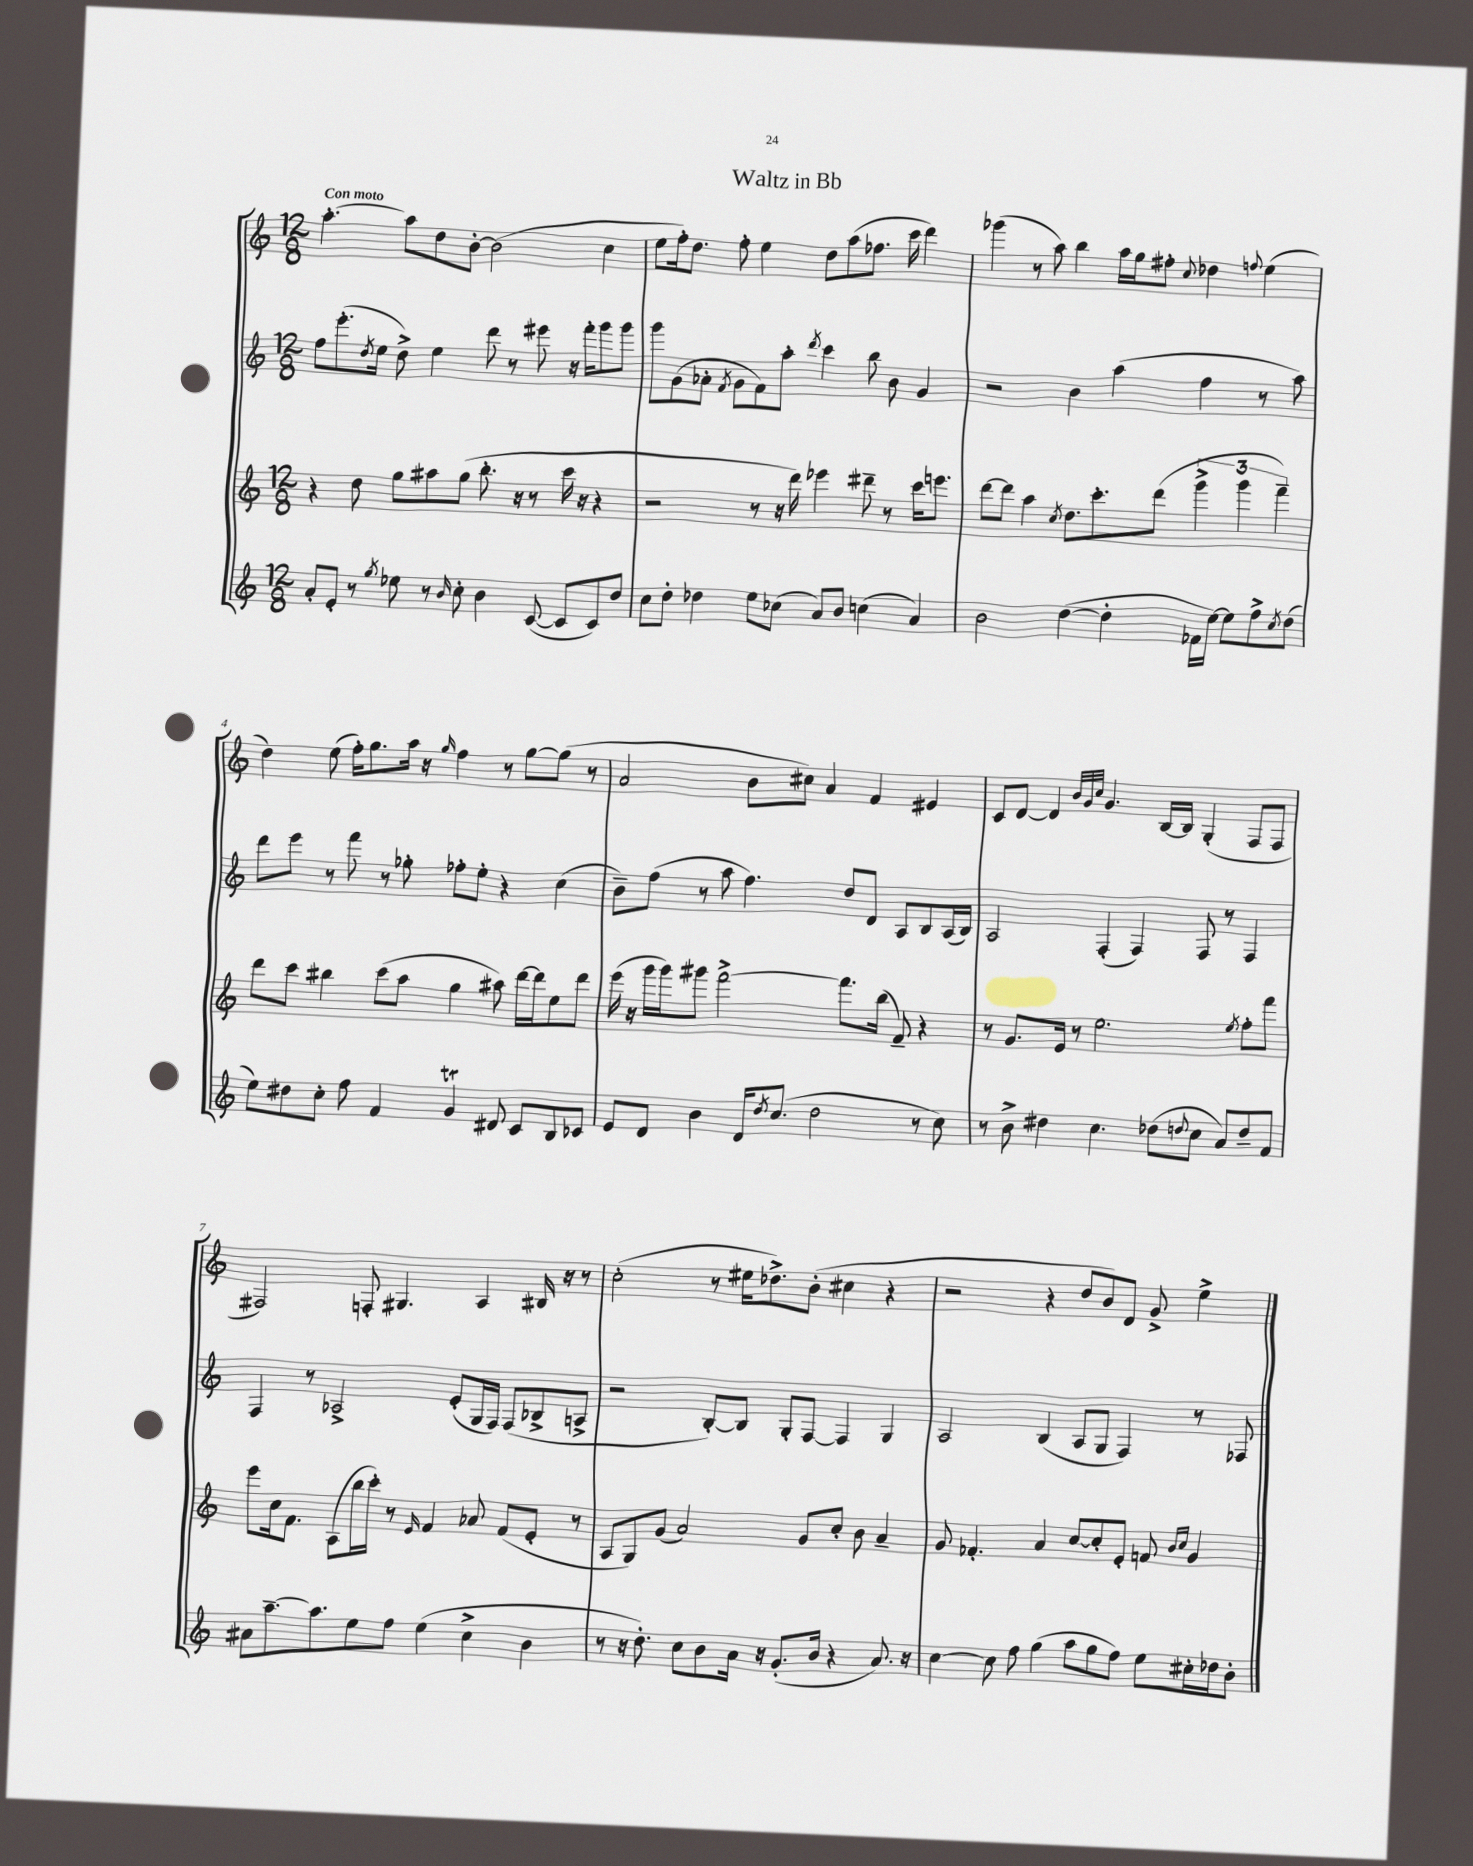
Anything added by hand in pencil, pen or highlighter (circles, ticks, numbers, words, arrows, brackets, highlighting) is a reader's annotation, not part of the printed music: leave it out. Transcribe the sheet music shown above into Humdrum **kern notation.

**kern	**kern	**kern	**kern
*part4	*part3	*part2	*part1
*staff4	*staff3	*staff2	*staff1
*clefG2	*clefG2	*clefG2	*clefG2
*k[]	*k[]	*k[]	*k[]
*M12/8	*M12/8	*M12/8	*M12/8
=1	=1	=1	=1
!	!	!	!LO:TX:a:B:t=Con moto
8a'/L	4r	8ff\L	[4.aa'\
8e'/J	.	(8.eee'\	.
8r	8dd\	.	.
.	.	8qdd/	.
.	.	16ee\Jk	.
8qgg/	.	.	.
8ee-X\	8gg\L	8dd^\)	8aa\L]
8r	8aa#X\	4ee\	8dd\
16qqb/	.	.	.
8cc'\	(8gg\J	.	[8b'\J
4b\	8.bb'\	8ddd\	(2b\]
.	.	8r	.
.	16r	.	.
([8c/	8r	8eee#X\	.
8c/L]	16ccc\	16r	.
.	16r	16fff'\KL	.
8c/)	4r	8ggg\	4cc\
8dd/J	.	8ggg\J	.
=2	=2	=2	=2
8cc\L	2r	8ggg\L	8ee\L
8dd'\J	.	(8g\	16ff'\k)
.	.	.	8.dd\J
4dd-X\	.	8a-X'\J	.
.	.	8qf/	.
.	.	8g\L	8ff'\
8ee\L	8r	8f\)	4ee\
(8cc-X\J	16r	8aa'\J	.
.	16ddd\)	.	.
.	.	8qddd/	.
8a/L)	4eee-X\	4ccc\	8dd\L
8b/J	.	.	(8aa\
(4ccn\	8ddd#X~\	8bb\	8.ff-X\J
.	8r	8b\	.
.	.	.	16ccc\
4a/)	16ccc\KL	4g/	4ddd\)
.	8.eeen\J	.	.
=3	=3	=3	=3
2b\	[8ddd\L	2r	(4ggg-X\
.	8ddd\J]	.	.
.	4aa\	.	8r
.	.	.	8aa\)
.	8qcc/	.	.
([4dd\	8.dd\L	4b\	4bb\
.	8.ccc'\	.	.
4dd'\]	.	(4aa\	16aa\LL
.	.	.	16gg\J
.	(8ddd\J	.	8ff#X'\J
.	.	.	8qqcc/
16f-X\LL	6ggg^\	4ff\	4dd-X\
[16ee\JJ)	.	.	.
8ee\L]	.	.	.
.	6ggg\	.	.
.	.	.	8qqffn/
8ff^\	.	8r	(4ee\
.	6fff~\)	.	.
8qcc/	.	.	.
(8dd\J	.	8aa\)	.
!!LO:LB:g=z
=4	=4	=4	=4
8ee\L)	8ddd\L	8ddd\L	4dd\)
8dd#X\	8ccc\J	8eee\J	.
8cc'\J	4bb#X\	8r	(8ee\
8ff\	.	8fff\	16ff'\KL)
.	.	.	8.gg\
4f/	(8ccc\L	8r	.
.	8aa\J	8gg-X'\	16aa\Jk
.	.	.	16r
.	.	.	16qqgg/
4gT/	4gg\	8ff-X'\L	4ff\
.	.	8ee'\J	.
8d#X/	8aa#X\)	4r	8r
8c/L	[16ddd\LL	.	[8gg\L
.	16ddd\J]	.	.
8B/	8ee\	(4cc\	(8gg\J]
8c-X/J	8ddd\J	.	8r
=5	=5	=5	=5
8e/L	(16eee\	8b~\L)	2a/
.	16r	.	.
8d/J	16ggg\LL	(8ff\J	.
.	16ggg\J)	.	.
4b\	8ggg#X\J	8r	.
.	[2fff^\	8aa\	.
16d/KL	.	4.ff\)	8b\L
8qdd/	.	.	.
(8.cc/J	.	.	.
.	.	.	8cc#X\J)
2dd\	.	.	4a/
.	8.fff\L]	8dd/L	.
.	.	8d/J	4f/
.	(16bb\Jk	.	.
.	8f~/)	8A/L	.
8r	4r	8B/	4e#X/
8cc\)	.	(16A/L	.
.	.	16B/JJ)	.
=6	=6	=6	=6
8r	8r	2A/	8c/L
8b^\	8.g/L	.	[8d/J
4dd#X\	.	.	4d/]
.	16e/Jk	.	.
.	8r	.	.
.	.	.	32qqb/LLL
.	.	.	32qqg/
.	.	.	32qqcc/JJJ
4.cc\	2.ee\	(4F'/	4.g/
.	.	4F/)	.
(8dd-X\L	.	.	[16B/LL
.	.	.	16B/JJ]
8qqddn/	.	.	.
8cc\J	.	8F/	(4G'/
8a/L)	.	8r	.
.	8qee/	.	.
8dd~/	8ff'\L	4F/	8F/L
8f/J	8fff\J	.	8F/J
!!LO:LB:g=z
=7	=7	=7	=7
8a#X\L	8eee\L	4F/	2F#X/)
[8.aa~\	16cc\k	.	.
.	8.f\J	.	.
.	.	8r	.
8.aa\]	.	.	.
.	(8A\L	2A-X^/	.
8ee\	16bb\L	.	8Fn'/
.	16ccc'\JJ)	.	.
8ff\J	8r	.	4.G#X/
.	16qqe/	.	.
(4ee\	4f/	.	.
.	.	(8e'/L	.
4cc^\	8a-X/	16G/L	4A/
.	.	16F/JJ)	.
.	(8f/L	(8F/L	.
4b\	8e'/J	8B-X^/	16B#X/
.	.	.	16r
.	8r	8An^/J	8r
=8	=8	=8	=8
8r	8A/L	2r	(2cc'\
16r	8G/)	.	.
8.dd'\)	.	.	.
.	(8g/J	.	.
8cc\L	2a/)	.	.
8b\	.	[8B'/L)	8r
16a\Jk	.	8B/J]	16ee#X\KL
16r	.	.	8.dd-X^\)
(8.g'/L	.	8G'/L	.
.	8g/L	[8F/J	(8b'\J
16b/Jk	.	.	.
4r	8cc'/J	4F/]	4cc#X\
.	8b\	.	.
8.a/)	4a~/	4G/	4r
16r	.	.	.
=9	=9	=9	=9
[4cc\	8g/	2A/	2r
.	4.f-X'/	.	.
8cc\]	.	.	.
8ff\	.	.	.
(4gg\	4a/	(4B/	4r
8aa\L	[8cc/L	8A/L	8dd/L
8gg\	8cc'/]	8G/J	8b/)
8ff\J)	8e'/J	4F/)	8d/J
8ee\L	8fn/	.	8g^/
.	16qqb/LL	.	.
.	16qqcc/JJ	.	.
16cc#X'\L	4g/	8r	4ee^\
16dd-X\J	.	.	.
8b'\J	.	8F-X/	.
==	==	==	==
*-	*-	*-	*-
